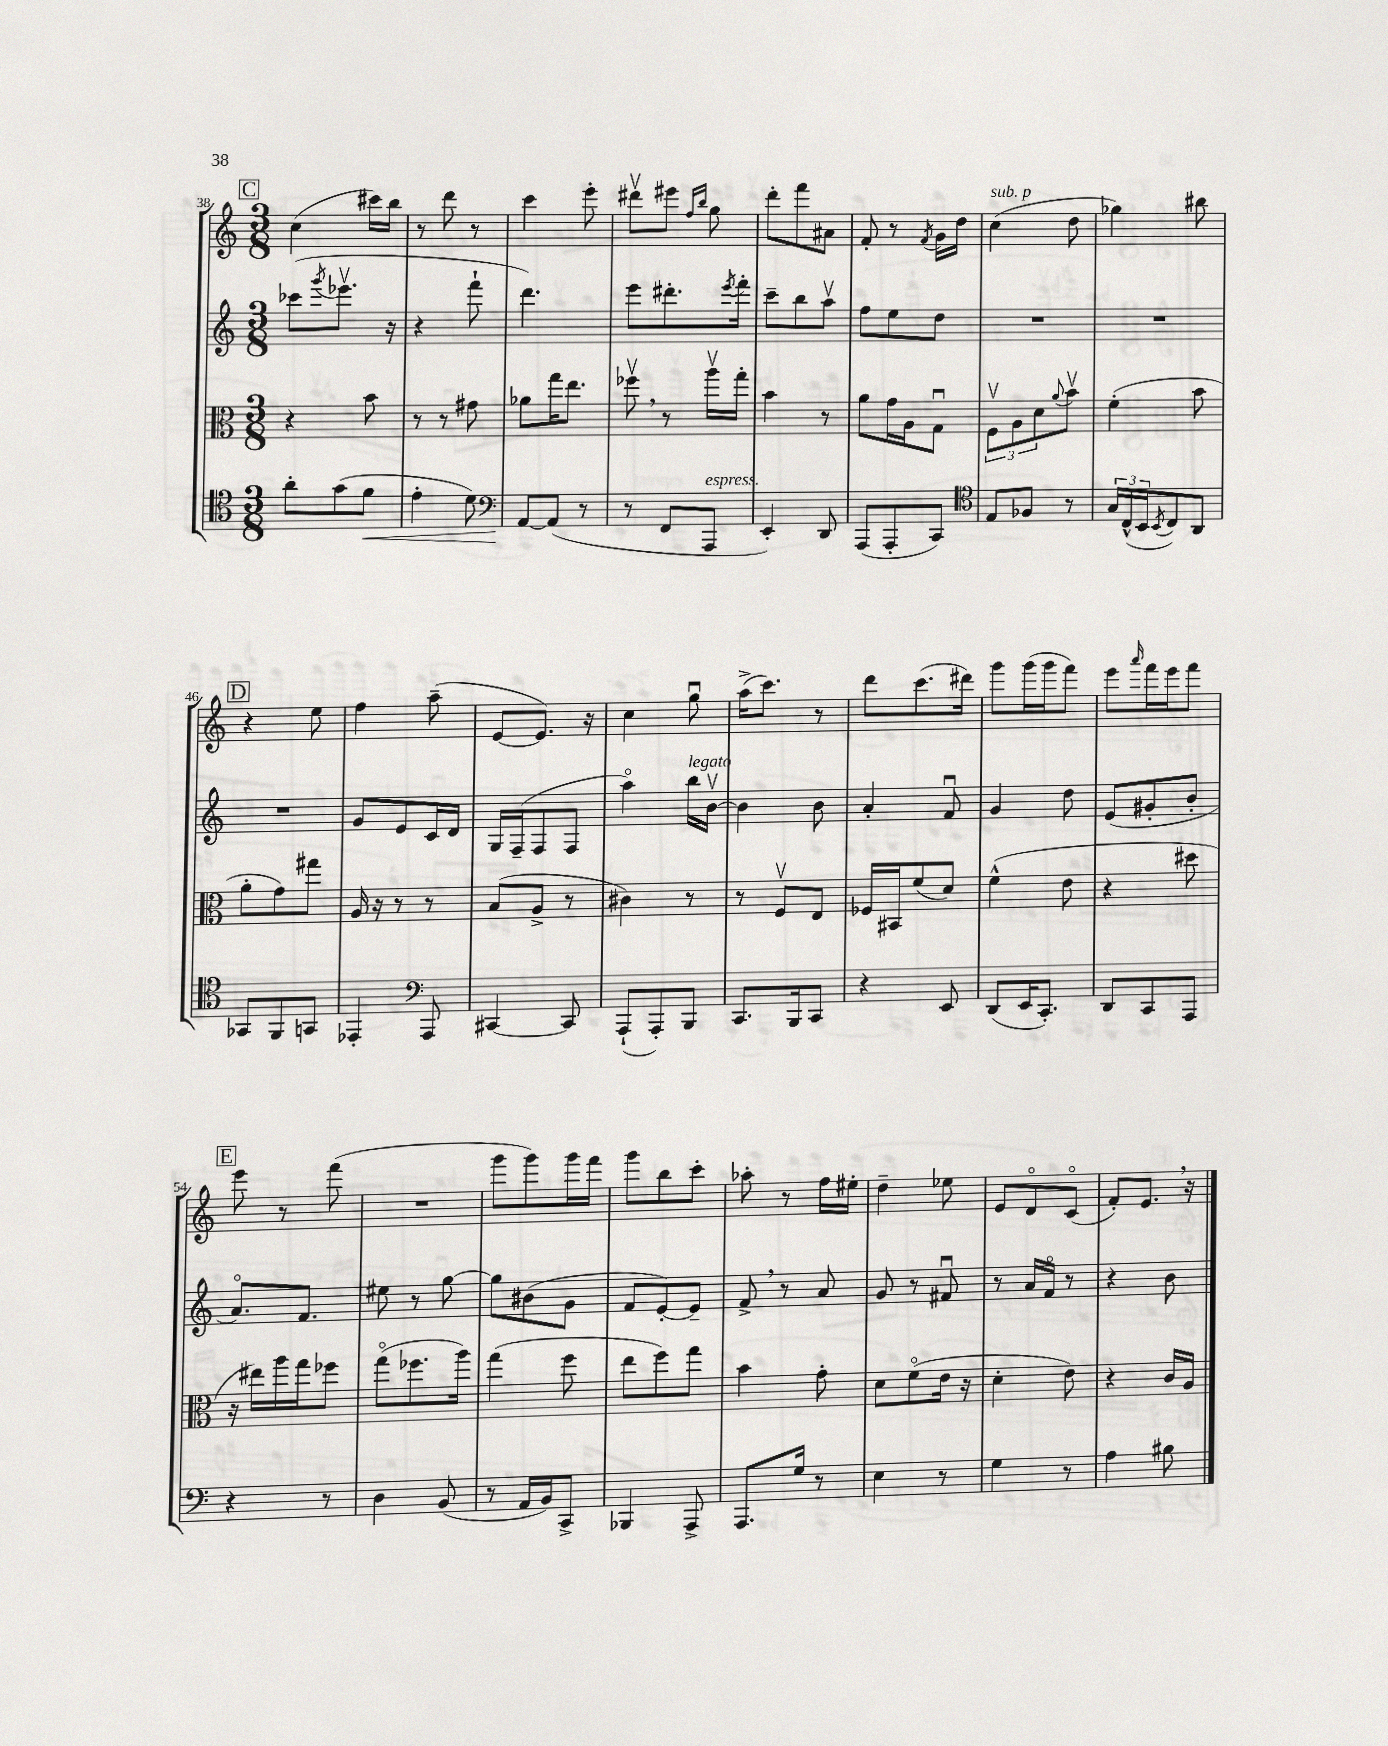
<<
\new StaffGroup <<
\new Staff = "s0" {
    \clef treble \key c \major \numericTimeSignature \time 3/8
    \mark \markup { \box "C" } c''4( cis'''16) b''16 |
    r8 d'''8 r8 |
    c'''4 e'''8-. |
    dis'''8\upbow eis'''8 \grace { f''16 b''16 } g''8 |
    d'''8-. f'''8 ais'8 |
    f'8-. r8 \acciaccatura { f'8 } g'16 d''16 |
    c''4^\markup { \italic "sub. p" }( d''8 |
    ges''4) bis''8 |
    \mark \markup { \box "D" } r4 e''8 |
    f''4 a''8--( |
    e'8~ e'8.) r16 |
    c''4 g''8\downbow |
    a''16->( c'''8.) r8 |
    d'''8 c'''8.( dis'''16) |
    g'''8 g'''16( g'''16 f'''8) |
    e'''8 \grace { a'''16 } f'''16 e'''16 f'''8 |
    \mark \markup { \box "E" } e'''8 r8 f'''8( |
    R4. |
    g'''8 g'''8) g'''16 f'''16 |
    g'''8 b''8 c'''8-. |
    aes''8-. r8 f''16 eis''16-. |
    d''4-- ees''8 |
    e'8 d'8\flageolet c'8\flageolet( |
    f'8-.) e'8. \breathe r16 \bar "|." |
}
\new Staff = "s1" {
    \clef treble \key c \major \numericTimeSignature \time 3/8
    \mark \markup { \box "C" } ces'''8( \acciaccatura { g'''8 } ees'''8.\upbow r16 |
    r4 f'''8-! |
    d'''4.) |
    e'''8 dis'''8.-. \acciaccatura { e'''8 } f'''16-. |
    c'''8-- b''8 a''8\upbow |
    f''8 e''8 d''8 |
    R4. |
    R4. |
    \mark \markup { \box "D" } R4. |
    g'8 e'8 c'16 d'16 |
    g16 f16--( f8 f8 |
    a''4\flageolet) b''16^\markup { \italic "legato" } b'16~\upbow |
    b'4 b'8 |
    a'4-. f'8\downbow |
    g'4 d''8 |
    e'8( gis'8-. b'8-. |
    \mark \markup { \box "E" } a'8.\flageolet) f'8. |
    eis''8 r8 g''8~ |
    g''8 bis'8( g'8 |
    f'8 e'8~-.) e'8-- |
    f'8-> \breathe r8 a'8 |
    g'8 r8 fis'8\downbow |
    r8 a'16 f'16\flageolet r8 |
    r4 b'8 \bar "|." |
}
\new Staff = "s2" {
    \clef alto \key c \major \numericTimeSignature \time 3/8
    \mark \markup { \box "C" } r4 b'8 |
    r8 r8 gis'8 |
    aes'8 g''16 e''8. |
    fes''8\upbow \breathe r8 a''16\upbow g''16-. |
    b'4 r8 |
    a'8 g'16 a16 g8\downbow |
    \tuplet 3/2 { f8\upbow a8 d'8 } \appoggiatura { a'8 } b'8\upbow |
    f'4-.( b'8 |
    \mark \markup { \box "D" } a'8-. g'8) gis''8 |
    a16 r16 r8 r8 |
    b8( a8-> r8 |
    cis'4) r8 |
    r8 f8\upbow e8 |
    fes16 bis,16 f'8( d'8) |
    f'4-^( e'8 |
    r4 dis''8 |
    \mark \markup { \box "E" } r16 eis''16) a''16 g''16 fes''8 |
    g''8\flageolet( fes''8. a''16) |
    g''4( f''8 |
    e''8 f''8) g''8 |
    b'4 g'8-. |
    d'8 f'8\flageolet( e'16 r16 |
    d'4-. e'8) |
    r4 c'16 a16 \bar "|." |
}
\new Staff = "s3" {
    \clef tenor \key c \major \numericTimeSignature \time 3/8
    \mark \markup { \box "C" } a'8-. g'8( f'8\< |
    e'4-. d'8) |
    \clef bass a,8~\! a,8( r8 |
    r8 f,8 a,,8^\markup { \italic "espress." } |
    e,4-.) d,8 |
    a,,8( a,,8-. c,8) |
    \clef tenor e8 fes8 r8 |
    \tuplet 3/2 { g16 c16-^( b,16 } \acciaccatura { b,8 } c8) a,8 |
    \mark \markup { \box "D" } ges,8 f,8 g,8 |
    ees,4-. \clef bass a,,8 |
    cis,4~ cis,8 |
    a,,8-!( a,,8-.) b,,8 |
    c,8. b,,16 c,8 |
    r4 e,8 |
    d,8( e,16 c,8.-.) |
    d,8 c,8 a,,8 |
    \mark \markup { \box "E" } r4 r8 |
    d4 b,8( |
    r8 a,16 b,16) c,8-> |
    bes,,4 a,,8-> |
    a,,8. g16 r8 |
    e4 r8 |
    g4 r8 |
    a4 bis8 \bar "|." |
}
>>
>>
\layout { \context { \Score currentBarNumber = #38 } }
